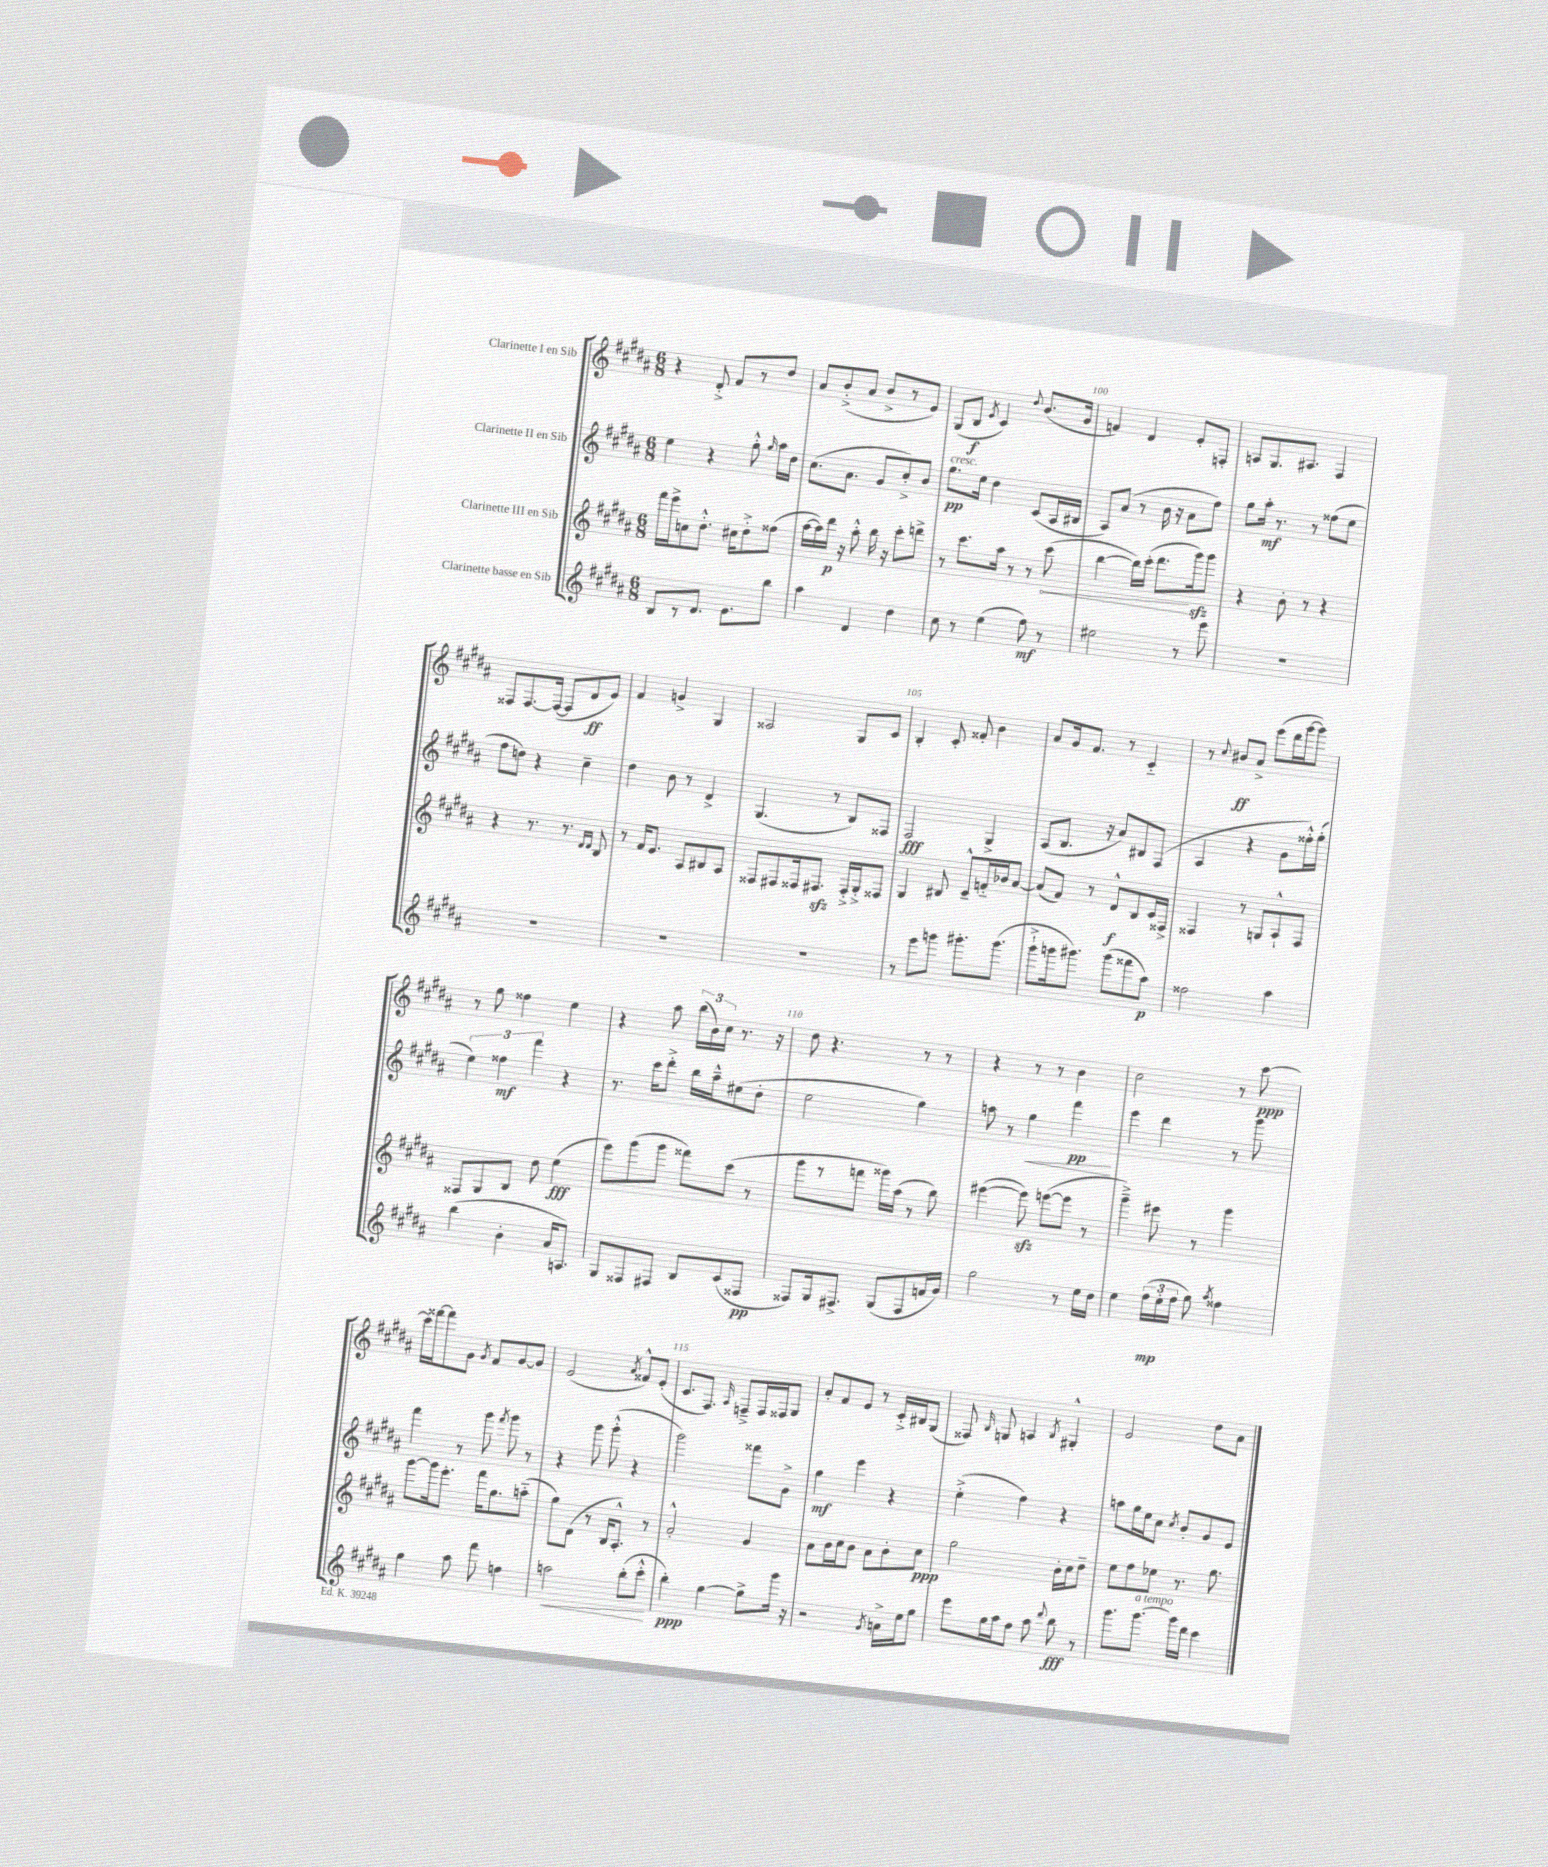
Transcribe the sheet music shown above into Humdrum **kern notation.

**kern	**dynam	**kern	**dynam	**kern	**dynam	**kern	**dynam
*part4	*part4	*part3	*part3	*part2	*part2	*part1	*part1
*staff4	*staff4	*staff3	*staff3	*staff2	*staff2	*staff1	*staff1
*I"Clarinette basse en Sib	*	*I"Clarinette III en Sib	*	*I"Clarinette II en Sib	*	*I"Clarinette I en Sib	*
*clefG2	*	*clefG2	*	*clefG2	*	*clefG2	*
*k[f#c#g#d#a#]	*	*k[f#c#g#d#a#]	*	*k[f#c#g#d#a#]	*	*k[f#c#g#d#a#]	*
*M6/8	*	*M6/8	*	*M6/8	*	*M6/8	*
=97	=97	=97	=97	=97	=97	=97	=97
8B/L	.	16fff#\LL	.	4ee\	.	4r	.
.	.	16eee^\J	.	.	.	.	.
8r	.	8ccn\	.	.	.	.	.
8.d#/J	.	8.dd#'^^\J	.	4r	.	8d#'^/	.
.	.	.	.	.	.	8f#/L	.
8.e\L	.	16cc#X\KL	.	.	.	.	.
.	.	8dd#'^\	.	8gg#'^^\	.	8r	.
.	.	.	.	16qqgg#/	.	.	.
8bb\J	.	(8ff##X\J	.	16aa#\LL	.	8dd#/J	.
.	.	.	.	16dd#\JJ	.	.	.
=98	=98	=98	=98	=98	=98	=98	=98
4aa#\	.	[16aa#\LL	.	(8.cc#\L	.	8a#/L	.
.	.	16aa#\])	.	.	.	.	.
.	.	16ddd#\JJ	p	.	.	(8b'^/	.
.	.	16r	.	8.a#\J	.	.	.
4d#/	.	8aa#'^^\	.	.	.	8a#/J	.
.	.	16bb\	.	8g#/L	.	8b^/L	.
.	.	16r	.	.	.	.	.
4dd#\	.	8ccc#'\L	.	8cc#'^/)	.	8r	.
.	.	8dddn^\J	.	8b/J	.	8e/J)	.
=99	=99	=99	=99	=99	=99	=99	=99
!	!	!	!	!LO:TX:a:i:t=cresc.	!	!	!
8cc#\	.	8r	.	8.gg#\L	pp	(8G#/L	.
8r	.	8.ccc#\L	.	.	.	8B/J	f
.	.	.	.	16ee\Jk	.	.	.
.	.	.	.	.	.	8qe/	.
(4ee\	.	.	.	4dd#\	.	4c#/)	.
.	.	16aa#\Jk	.	.	.	.	.
.	.	8r	.	.	.	.	.
.	.	.	.	.	.	8qqdd#/	.
8ff#\)	mf	8r	.	(8c#/L	.	(8.b/L	.
!	!	!	!LO:HP:b	!	!	!	!
8r	.	(8ccc#\	<	16A#/L	.	.	.
.	.	.	.	16B#X/JJ	.	16g#/Jk	.
=100	=100	=100	=100	=100	=100	=100	=100
2ee#X\	.	[4bb\	.	8A#/L)	.	4fn/)	.
.	.	.	.	(8a#/J	.	.	.
.	.	16bb\LL])	.	8r	.	4d#/	.
.	.	(16ccc#'\JJ	.	.	.	.	.
.	.	8.ddd#\L	.	16b\	.	.	.
.	.	.	.	16r	.	.	.
8r	.	.	.	8a#\L	.	8e'/L	.
.	.	16ggg#zz\k)	[	.	.	.	.
8eee\	.	8ggg#\J	.	8ff#\J)	.	8Fn'/J	.
=101	=101	=101	=101	=101	=101	=101	=101
2.r	.	4r	.	8gg#\L	.	8An/L	.
.	.	.	.	16aa#'\Jk	mf	8.G#/	.
.	.	.	.	8.r	.	.	.
.	.	8b'\	.	.	.	.	.
.	.	.	.	.	.	8.A#X/J	.
.	.	8r	.	8r	.	.	.
.	.	4r	.	(8ff##X\L	.	4F#/	.
.	.	.	.	8ee\J	.	.	.
!!LO:LB:g=z
=102	=102	=102	=102	=102	=102	=102	=102
2.r	.	4r	.	8ff#\L	.	8F##X/L	.
.	.	.	.	8ddn\J)	.	[8.F##/	.
.	.	8.r	.	4r	.	.	.
.	.	.	.	.	.	(16F##/Jk_	.
.	.	.	.	.	.	8F##/L]	.
.	.	8.r	.	.	.	.	.
.	.	.	.	4cc#~\	.	8d#/	ff
.	.	16qqd#/LL	.	.	.	.	.
.	.	16qqd#/JJ	.	.	.	.	.
.	.	8B/	.	.	.	8e/J)	.
=103	=103	=103	=103	=103	=103	=103	=103
2.r	.	8r	.	4dd#\	.	4f#/	.
.	.	16f#/KL	.	.	.	.	.
.	.	8.e/J	.	.	.	.	.
.	.	.	.	8b\	.	4gn^/	.
.	.	8A#/L	.	8r	.	.	.
.	.	8B#X/	.	4d#^/	.	4G#/	.
.	.	8A#/J	.	.	.	.	.
=104	=104	=104	=104	=104	=104	=104	=104
2.r	.	8F##X/L	.	(4.G#/	.	2A##X/	.
.	.	8F#X/	.	.	.	.	.
.	.	16F##X/k	.	.	.	.	.
.	.	8.F#Xzz/J	.	.	.	.	.
.	.	.	.	8r	.	.	.
.	.	16F#'^/LL	.	8B/L)	.	8G#/L	.
.	.	16G#'^/J	.	.	.	.	.
.	.	8F##X/J	.	8F##X/J	.	8c#/J	.
=105	=105	=105	=105	=105	=105	=105	=105
8r	.	4G#/	.	2F#/	fff	4B'/	.
8eee\L	.	.	.	.	.	.	.
8gggn\J	.	8B#X/	.	.	.	8c#'/	.
8.ggg#X'\L	.	8c#~^^/L	.	.	.	8f##X'/	.
.	.	16fn/L	.	4G#^/	.	4b\	.
(8.ggg#\J	.	16b-X/J	.	.	.	.	.
.	.	[8a#/J	.	.	.	.	.
=106	=106	=106	=106	=106	=106	=106	=106
8ggg#`^\L	.	(8a#/L]	.	(8A#/L	.	8a#/L	.
16gggn\k	.	8f#/J)	.	8.B/J	.	16g#/k	.
8.ggg#X\J)	.	.	.	.	.	8.f#/J	.
.	.	8r	.	.	.	.	.
.	.	.	.	16r	.	.	.
(8ggg#\L	.	8d#^^/L	f	8a#/L)	.	8r	.
8fff##X\	.	8B/	.	8B#X/	.	4c#/	.
8aa#\J)	p	16c#/L	.	(8F#/J	.	.	.
.	.	16F##X^/JJ	.	.	.	.	.
=107	=107	=107	=107	=107	=107	=107	=107
2ff##X\	.	4F##X/	.	4A#/	.	8r	.
.	.	.	.	.	.	8qqcc#/	.
.	.	.	.	.	.	8b#X/L	ff
.	.	8r	.	4r	.	8a#^/J	.
.	.	8Gn/L	.	.	.	(8eee\L	.
4aa#\	.	8A#`^^/	.	8g#\L	.	16ddd#\L	.
.	.	.	.	.	.	[16ggg#\J	.
.	.	8F##/J	.	16ff##X'^^\L)	.	8ggg#\J])	.
.	.	.	.	(16gg#'\JJ	.	.	.
!!LO:LB:g=z
=108	=108	=108	=108	=108	=108	=108	=108
(4bb\	.	8F##X/L	.	6ee\)	.	8r	.
.	.	8G#/	.	.	.	8gg#\	.
.	.	.	.	6ff##X\	mf	.	.
4b'\	.	8B/J	.	.	.	4ff##X\	.
.	.	.	.	6fff#\	.	.	.
.	.	8dd#\	.	.	.	.	.
16a#/KL	.	(4ee\	fff	4r	.	4ee\	.
8.An/J)	.	.	.	.	.	.	.
=109	=109	=109	=109	=109	=109	=109	=109
8G#/L	.	8eee\L)	.	8.r	.	4r	.
8F##X/	.	(8ggg#\	.	.	.	.	.
.	.	.	.	16ccc#\KL	.	.	.
8F#X/J	.	8ggg#\J	.	8ddd#'^\J	.	8aa#\	.
8B/L	.	8fff##X\L)	.	16bb\LL	.	(24bb\LL	.
.	.	.	.	.	.	24b\)	.
.	.	.	.	16aa#~^^\J	.	.	.
.	.	.	.	.	.	24cc#\JJ	.
(8c#/	.	(8ccc#\J	.	(8ee#X\	.	8.r	.
8F##X/J	pp	8r	.	8dd#'\J	.	.	.
.	.	.	.	.	.	16r	.
=110	=110	=110	=110	=110	=110	=110	=110
8F##X/L)	.	8ggg#\L	.	2ee\	.	8dd#\	.
16G#/k	.	8r	.	.	.	4.r	.
8.F#X^/J	.	.	.	.	.	.	.
.	.	8fffn\J	.	.	.	.	.
(8G#/L	.	16ggg##X\LL)	.	.	.	.	.
.	.	(16aa#\JJ	.	.	.	.	.
8F#/	.	8r	.	4gg#\)	.	8r	.
16fn/L	.	8bb\)	.	.	.	8r	.
16g#/JJ)	.	.	.	.	.	.	.
=111	=111	=111	=111	=111	=111	=111	=111
2gg#\	.	([4eee#X\	.	8aan\	.	4r	.
.	.	.	.	8r	.	.	.
!	!	!	!	!	!LO:HP:b	!	!
.	.	8eee#zz\])	.	4gg#\	<	8r	.
.	.	([8eeen\L	.	.	.	8r	.
8r	.	8eee\J]	.	4fff#\	pp	4b\	.
16ee\LL	.	8r	.	.	.	.	.
16dd#\JJ	.	.	.	.	.	.	.
.	.	.	.	.	[	.	.
=112	=112	=112	=112	=112	=112	=112	=112
4ee\	.	4ggg#~^\)	.	4eee\	.	2cc#\	.
(24ff#\LL	mp	8eee#X\	.	4ddd#\	.	.	.
24ee'\	.	.	.	.	.	.	.
24ff#\JJ	.	.	.	.	.	.	.
8gg#\)	.	8r	.	.	.	.	.
8qaa#/	.	.	.	.	.	.	.
4ff##X\	.	4ggg#\	.	8r	.	8r	.
.	.	.	.	8ggg#\	.	[8ccc#\	ppp
!!LO:LB:g=z
=113	=113	=113	=113	=113	=113	=113	=113
4gg#\	.	[8ggg#\L	.	4fff#\	.	16ccc#\LL]	.
.	.	.	.	.	.	[16fff##X\J	.
.	.	16ggg#\k]	.	.	.	8fff##\]	.
.	.	8.eee'\J	.	.	.	.	.
8aa#\	.	.	.	8r	.	8g#\J	.
.	.	.	.	.	.	8qg#/	.
8fff#\	.	16fff#\KL	.	8ggg#\	.	8f#/L	.
.	.	8.gg#\	.	.	.	.	.
.	.	.	.	8qfff#/	.	.	.
4ffn\	.	.	.	8ggg#\	.	[8g#/	.
.	.	(8aan\J	.	8r	.	8g#/J]	.
=114	=114	=114	=114	=114	=114	=114	=114
!	!LO:HP:b	!	!	!	!	!	!
2aan\	<	8gg#\L)	.	4r	.	(2e/	.
.	.	(8d#\J	.	.	.	.	.
.	.	8r	.	8ggg#\	.	.	.
.	.	16B/KL	.	(8ggg#'^^\	.	.	.
.	.	8.A#'^^/J)	.	.	.	.	.
.	.	.	.	.	.	8qa#/	.
(8bb'\L	.	.	.	4r	.	8f##X^^/L)	.
8ccc#'^^\J	.	8r	.	.	.	(8e'/J	.
.	[	.	.	.	.	.	.
=115	=115	=115	=115	=115	=115	=115	=115
4bb'\)	ppp	2a#'^^/	.	2ggg#\)	.	8.c#/L	.
.	.	.	.	.	.	8.F#/J)	.
[4gg#\	.	.	.	.	.	.	.
.	.	.	.	.	.	16qqA#/	.
.	.	.	.	.	.	8Fn~^/L	.
8gg#^\L]	.	4g#/	.	8fff##X\L	.	16F/L	.
.	.	.	.	.	.	16F##X/J	.
16ggg#\Jk	.	.	.	8g#^\J	.	8G#/J	.
16r	.	.	.	.	.	.	.
=116	=116	=116	=116	=116	=116	=116	=116
2r	.	8a#\L	.	4gg#\	mf	8a#'/L	.
.	.	16b\L	.	.	.	8f#/	.
.	.	16cc#\J	.	.	.	.	.
.	.	8b\J	.	4eee\	.	8e/J	.
.	.	8a#\L	.	.	.	8r	.
8qg#/	.	.	.	.	.	.	.
16an^\LL	.	8b'\	.	4r	.	16c#'^/LL	.
16ee\J	.	.	.	.	.	16B#X/J	.
8gg#\J	.	8cc#\J	ppp	.	.	(8G#/J	.
=117	=117	=117	=117	=117	=117	=117	=117
8eee\L	.	2gg#\	.	(4ee'^\	.	8F##X/)	.
.	.	.	.	.	.	16qqB/	.
16gg#\L	.	.	.	.	.	8Gn/	.
16aa#\J	.	.	.	.	.	.	.
8ff#\J	.	.	.	4ff#\)	.	4An/	.
8aa#\	.	.	.	.	.	.	.
8qqddd#/	.	.	.	.	.	8qB/	.
8bb\	fff	16b'\LL	.	4r	.	4G#X'^^/	.
.	.	16cc#\J	.	.	.	.	.
8r	.	8dd#~\J	.	.	.	.	.
=118	=118	=118	=118	=118	=118	=118	=118
8.ggg#\L	.	8ee\L	.	8aan\L	.	2e/	.
.	.	8ff#\	.	16gg#\L	.	.	.
!LO:TX:a:i:t=a tempo	!	!	!	!	!	!	!
[8.ggg#\J	.	.	.	16ee\J	.	.	.
.	.	8ee-X\J	.	8cc#\J	.	.	.
.	.	.	.	8qcc#/	.	.	.
16ggg#\LL]	.	8.r	.	8b'/L	.	.	.
16ddd#\JJ	.	.	.	.	.	.	.
4ccc#\	.	.	.	8g#/	.	8dd#\L	.
.	.	8.gg#\	.	.	.	.	.
.	.	.	.	8e/J	.	8a#\J	.
==	==	==	==	==	==	==	==
*-	*-	*-	*-	*-	*-	*-	*-
